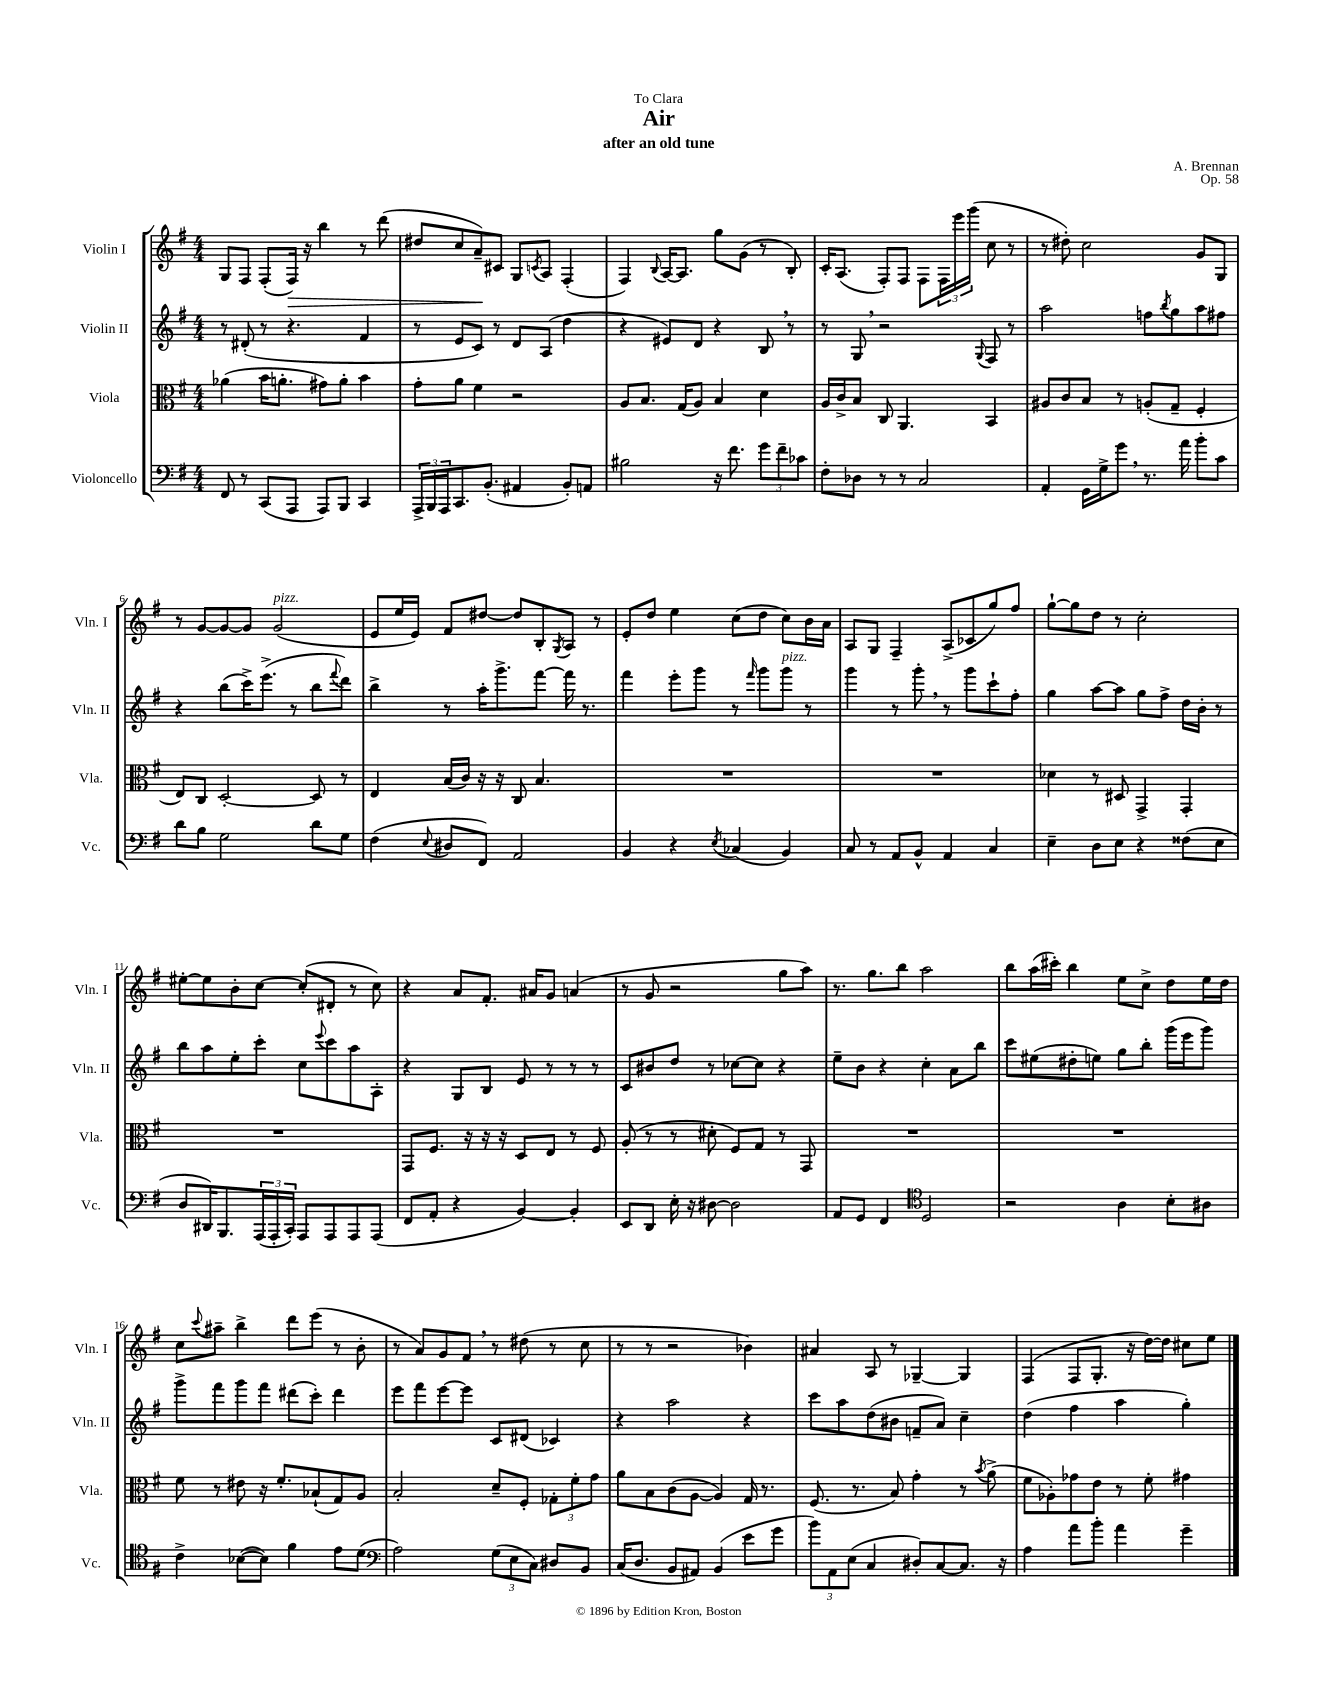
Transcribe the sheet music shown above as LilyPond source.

\header { title = "Air" composer = "A. Brennan" subtitle = "after an old tune" dedication = "To Clara" opus = "Op. 58" }
<<
\new StaffGroup <<
\new Staff = "s0" \with { instrumentName = "Violin I" shortInstrumentName = "Vln. I" } {
    \clef treble \key g \major \numericTimeSignature \time 4/4
    g8 fis8 fis8-.( fis16\>) r16 b''4 r8 d'''8( |
    dis''8 c''8 a'8--\!) cis'8 g8 \acciaccatura { c'8 } a8 fis4-.( |
    fis4) \appoggiatura { b8 } a16~ a8. g''8 g'8( r8 b8-.) |
    c'16-. a8.( fis8-.) fis8 fis8 \tuplet 3/2 { fis16 e'''16 g'''16( } c''8 r8 |
    r8 dis''8-.) c''2 g'8 g8 |
    r8 g'8~ g'8~ g'8 g'2^\markup { \italic "pizz." }( |
    e'8 e''16 e'16) fis'8 dis''8~ dis''8 b8-. \acciaccatura { g8 } a8 r8 |
    e'8-. d''8 e''4 c''8( d''8 c''8) b'16 a'16 |
    a8 g8 fis4-- a8->( ces'8 g''8) fis''8 |
    g''8~-! g''8 d''8 r8 c''2-. |
    eis''8~-. eis''8 b'8-. c''8~ c''8-.( dis'8-. r8 c''8) |
    r4 a'8 fis'8.-. ais'16 g'8 a'4( |
    r8 g'8 r2 g''8 a''8) |
    r8. g''8. b''8 a''2 |
    b''8 a''16( cis'''16-.) b''4 e''8 c''8-> d''8 e''16 d''16 |
    c''8 \appoggiatura { c'''8 } ais''8-- b''4-> d'''8 e'''8( r8 b'8-. |
    r8 a'8) g'8 fis'8 \breathe r8 dis''8( r8 c''8 |
    r8 r8 r2 bes'4) |
    ais'4 a8 r8 ges4~-- ges4 |
    fis4( fis8 g8.-. r16 d''16~) d''16 cis''8 e''8 \bar "|." |
}
\new Staff = "s1" \with { instrumentName = "Violin II" shortInstrumentName = "Vln. II" } {
    \clef treble \key g \major \numericTimeSignature \time 4/4
    r8 dis'8-.( r8 r4. fis'4 |
    r8 e'8 c'8) r8 d'8 a8( d''4 |
    r4 eis'8) d'8 r4 b8 \breathe r8 |
    r8 g8 \breathe r2 \appoggiatura { g8 } fis8 r8 |
    a''2 f''8 \acciaccatura { b''8 } g''8 a''8 fis''8 |
    r4 b''8( c'''16->) e'''8.->( r8 b''8 \appoggiatura { fis'''8 } d'''8) |
    b''4-> r8 a''16-. g'''8.-> fis'''8~ fis'''16 r8. |
    fis'''4 e'''8-. g'''8 r8 \grace { fis'''16 } g'''8 g'''8^\markup { \italic "pizz." } r8 |
    g'''4 r8 g'''8-. \breathe r8 g'''8 c'''8-! fis''8-. |
    g''4 a''8~ a''8 g''8 fis''8-> d''16 b'16-. r8 |
    b''8 a''8 e''8-. c'''8-. c''8 \appoggiatura { e'''8 } c'''8 a''8 a8-. |
    r4 g8 b8 e'8 r8 r8 r8 |
    c'8 bis'8 d''8 r8 ces''8~ ces''8 r4 |
    e''8-- b'8 r4 c''4-. a'8 b''8 |
    c'''8 eis''8( dis''8-. e''8) g''8 b''8-. g'''16( e'''16 g'''8) |
    g'''8-> fis'''8 g'''8 fis'''8 dis'''8( c'''8-.) dis'''4 |
    e'''8 fis'''8 e'''8~ e'''8 c'8 dis'8( ces'4) |
    r4 a''2 r4 |
    c'''8 a''8 d''8( bis'8 f'8-- a'8) c''4-- |
    d''4( fis''4 a''4 g''4-.) \bar "|." |
}
\new Staff = "s2" \with { instrumentName = "Viola" shortInstrumentName = "Vla." } {
    \clef alto \key g \major \numericTimeSignature \time 4/4
    aes'4( b'16 a'8.-. gis'8) a'8-. b'4 |
    g'8-. a'8 fis'4 r2 |
    a8 b8. g16( a8) b4 d'4 |
    a16 c'16-> b8 c8 a,4. b,4 |
    ais8 c'8 b8 r8 a8-.( g8-- fis4-. |
    e8) c8 d2~-. d8 r8 |
    e4 b16( c'16) r16 r16 c8 b4. |
    R1 |
    R1 |
    des'4 r8 dis8 g,4-> g,4-. |
    R1 |
    g,8 fis8. r16 r16 r16 d8 e8 r8 fis8 |
    a8-.( r8 r8 dis'8-. fis8) g8 r8 g,8 |
    R1 |
    R1 |
    fis'8 r8 eis'8 r16 fis'8.-. bes8-!( g8) a8 |
    b2-. d'8-- fis8-. \tuplet 3/2 { ges8-. fis'8-. g'8 } |
    a'8 b8 c'8( a8~ a4) g16 r8. |
    fis8.( r8. b8) g'4-. r8 \acciaccatura { b'8 } a'8->( |
    fis'8 aes8-.) ges'8 e'8 r8 fis'8-. gis'4 \bar "|." |
}
\new Staff = "s3" \with { instrumentName = "Violoncello" shortInstrumentName = "Vc." } {
    \clef bass \key g \major \numericTimeSignature \time 4/4
    fis,8 r8 c,8( a,,8 a,,8) b,,8 c,4 |
    \tuplet 3/2 { a,,16-> b,,16 a,,16 } c,8. b,8.-.( ais,4 b,8-.) a,8 |
    bis2 r16 fis'8. \tuplet 3/2 { g'8 fis'8-- ces'8 } |
    fis8-. des8 r8 r8 c2 |
    a,4-. g,16 g16-> g'8 \breathe r8. a'16 b'8-. c'8 |
    d'8 b8 g2 d'8 g8 |
    fis4( \appoggiatura { e8 } dis8 fis,8) a,2 |
    b,4 r4 \acciaccatura { e8 } ces4( b,4) |
    c8 r8 a,8 b,8-^ a,4 c4 |
    e4-- d8 e8 r4 fisis8( e8 |
    d8 dis,16) b,,8. \tuplet 3/2 { a,,16( a,,16-. c,16-.) } a,,8 a,,8 a,,8 a,,8( |
    fis,8 a,8-. r4 b,4~) b,4-. |
    e,8 d,8 e16-. r16 dis8~ dis2 |
    a,8 g,8 fis,4 \clef tenor d2 |
    r2 a4 b8-. ais8 |
    c'4-> bes8~( bes8) fis'4 e'8 d'8( |
    \clef bass a2) \tuplet 3/2 { g8( e8 c8) } dis8 b,8 |
    c16( d8. b,8 ais,8) b,4( e'8 g'8 |
    \tuplet 3/2 { b'8) a,8 e8( } c4 dis8-.) c8~ c8. r16 |
    a4 a'8 b'8-. a'4 g'4-- \bar "|." |
}
>>
>>
